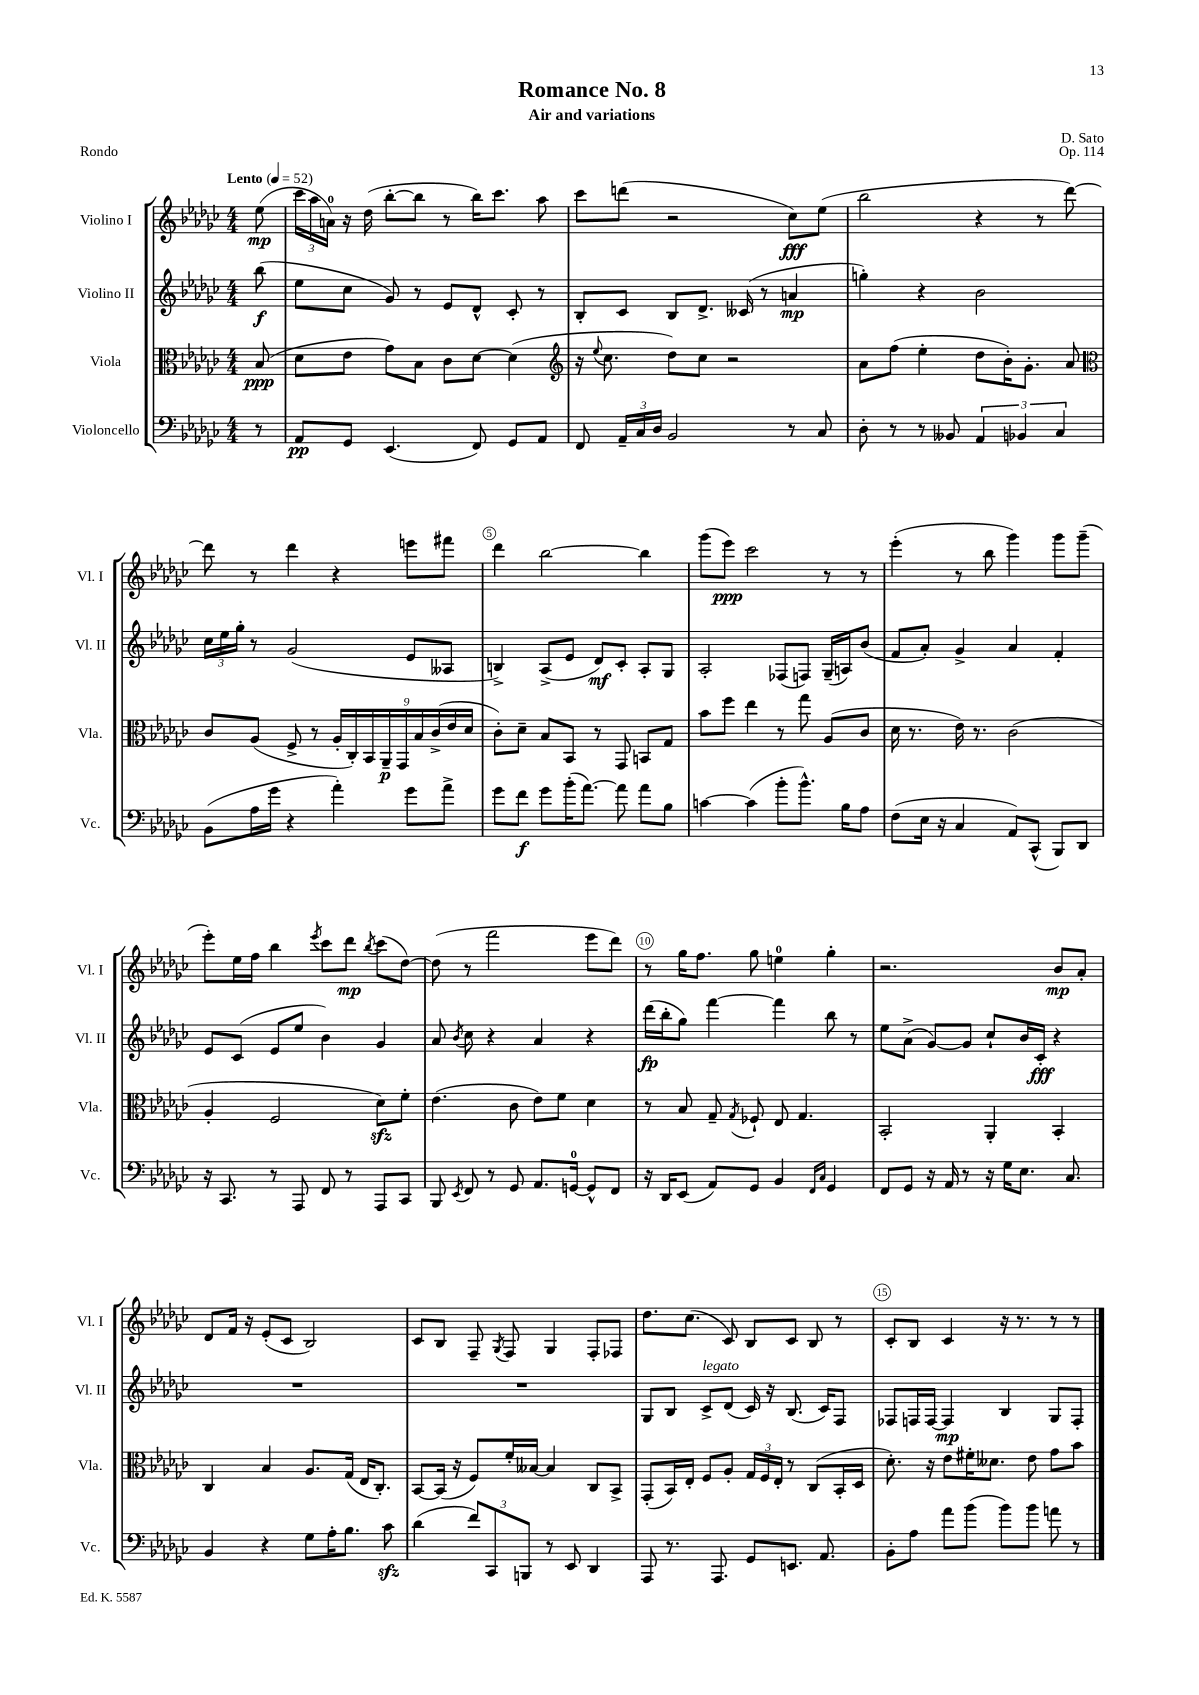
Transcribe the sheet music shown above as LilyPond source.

\header { title = "Romance No. 8" composer = "D. Sato" subtitle = "Air and variations" opus = "Op. 114" piece = "Rondo" }
<<
\new StaffGroup <<
\new Staff = "s0" \with { instrumentName = "Violino I" shortInstrumentName = "Vl. I" } {
    \clef treble \key ges \major \numericTimeSignature \time 4/4 \partial 8 \tempo "Lento" 4 = 52
    \autoBeamOff ees''8\mp( |
    \tuplet 3/2 { ces'''16[ aes''16 a'16]-0) } r16 des''16( bes''8[~-. bes''8] r8 bes''16[) ces'''8.] aes''8 |
    ces'''8[ d'''8]( r2 ces''8[\fff) ees''8]( |
    bes''2 r4 r8 des'''8~) |
    des'''8 r8 des'''4 r4 e'''8[ fis'''8] |
    des'''4 bes''2~ bes''4 |
    ges'''8[( ees'''8]\ppp) ces'''2 r8 r8 |
    ees'''4-.( r8 bes''8 ges'''4) ges'''8[ ges'''8]--( |
    ees'''8[-.) ees''16 f''16] bes''4 \acciaccatura { ees'''8 } ces'''8[ des'''8]\mp \acciaccatura { bes''8 } ces'''8[( des''8]~) |
    des''8( r8 f'''2 ees'''8[ des'''8]) |
    r8 ges''16[ f''8.] ges''8 e''4-0 ges''4-. |
    r2. bes'8[\mp aes'8]-. |
    des'8[ f'16] r16 ees'8[-.( ces'8] bes2) |
    ces'8[ bes8] f8-- \acciaccatura { ges8 } f8 ges4 f8[-. fes8] |
    des''8.[ ces''8.]( ces'8) bes8[ ces'8] bes8 r8 |
    ces'8[-. bes8] ces'4 r16 r8. r8 r8 \bar "|." |
}
\new Staff = "s1" \with { instrumentName = "Violino II" shortInstrumentName = "Vl. II" } {
    \clef treble \key ges \major \numericTimeSignature \time 4/4 \partial 8
    \autoBeamOff bes''8\f( |
    ees''8[ ces''8] ges'8) r8 ees'8[ des'8]-^ ces'8-. r8 |
    bes8[-. ces'8] bes8[ des'8.]-> ceses'16( r8 a'4\mp |
    g''4-.) r4 bes'2 |
    \tuplet 3/2 { ces''16[ ees''16 ges''16]-. } r8 ges'2( ees'8[ aeses8] |
    b4->) aes8[->( ees'8] des'8[\mf) ces'8]-. aes8[-. ges8] |
    aes2-. fes8[( f8]) ges16[--( a16) bes'8]( |
    f'8[ aes'8]-.) ges'4-> aes'4 f'4-. |
    ees'8[ ces'8]( ees'8[ ees''8] bes'4) ges'4 |
    aes'8 \acciaccatura { bes'8 } ces''8 r4 aes'4 r4 |
    des'''16[\fp( bes''16-. ges''8]) f'''4~ f'''4 bes''8 r8 |
    ees''8[ aes'8]->( ges'8[~) ges'8] ces''8[-! bes'16 ces'16]-.\fff r4 |
    R1 |
    R1 |
    ges8[ bes8] ces'8[->^\markup { \italic "legato" } des'8]( ces'16) r16 bes8.( ces'16[) f8] |
    fes8[ f16 f16]~ f4\mp bes4 ges8[ f8]-. \bar "|." |
}
\new Staff = "s2" \with { instrumentName = "Viola" shortInstrumentName = "Vla." } {
    \clef alto \key ges \major \numericTimeSignature \time 4/4 \partial 8
    \autoBeamOff bes8\ppp( |
    des'8[ ees'8] ges'8[) bes8] ces'8[ des'8]~ des'4( |
    \clef treble r16 \appoggiatura { ees''8 } ces''8. des''8[) ces''8] r2 |
    aes'8[ f''8]( ees''4-. des''8[ bes'16-.) ges'8.]-. aes'8 |
    \clef alto ces'8[ aes8]( f8-> r8 \tuplet 9/8 { aes16[-. ces16-.) bes,16 aes,16--\p ges,16 bes16 ces'16->( ees'16 des'16] } |
    ces'8[-.) des'8]-- bes8[ bes,8] r8 ges,8 b,8[ ges8] |
    bes'8[ f''8] ees''4 r8 ges''8 aes8[( ces'8] |
    des'16 r8. ees'16) r8. ces'2( |
    aes4-. f2 des'8[\sfz) f'8]-. |
    ees'4.( ces'8 ees'8[) f'8] des'4 |
    r8 bes8 ges8-- \acciaccatura { ges8 } fes8-! ees8 ges4. |
    bes,2-. aes,4-. bes,4-. |
    ces4 bes4 aes8.[ ges16]( ees16[ ces8.]-.) |
    bes,8[~ bes,16]( r16 f8[) f'16-. beses16]~ beses4 ces8[ bes,8]-> |
    ges,8[-.( bes,16) ees16]-. f8[ aes8]-. \tuplet 3/2 { ges16[ f16 ees16]-. } r8 ces8[( bes,16-. des16] |
    des'8.-.) r16 ees'8[ fis'16-. deses'8.] ees'8 ges'8[ bes'8] \bar "|." |
}
\new Staff = "s3" \with { instrumentName = "Violoncello" shortInstrumentName = "Vc." } {
    \clef bass \key ges \major \numericTimeSignature \time 4/4 \partial 8
    \autoBeamOff r8 |
    aes,8[\pp ges,8] ees,4.( f,8) ges,8[ aes,8] |
    f,8 \tuplet 3/2 { aes,16[-- ces16 des16] } bes,2 r8 ces8 |
    des8-. r8 r8 beses,8 \tuplet 3/2 { aes,4 bes,4 ces4 } |
    bes,8[( aes16 ges'16] r4 aes'4-.) ges'8[ aes'8]-> |
    ges'8[ f'8]\f ges'8[ bes'16-.( aes'8.]~) aes'8 aes'8[ bes8] |
    c'4~ c'4( bes'8[-. bes'8.]-^) bes16[ aes8] |
    f8[( ees16] r16 ces4 aes,8[) ces,8]-^( bes,,8[) des,8] |
    r16 ces,8. r8 aes,,8 f,8 r8 aes,,8[ ces,8] |
    bes,,8 \acciaccatura { ees,8 } f,8 r8 ges,8 aes,8.[ g,16]-0~ g,8[-^ f,8] |
    r16 des,16[ ees,8]( aes,8[) ges,8] bes,4 \grace { f,16[ ces16] } ges,4 |
    f,8[ ges,8] r16 aes,16 r8 r16 ges16[ ees8.] ces8. |
    bes,4 r4 ges8[ aes16-. bes8.] ces'8\sfz |
    des'4( \tuplet 3/2 { f'8[) ces,8 b,,8] } r8 ees,8 des,4 |
    aes,,8 r8. aes,,8. ges,8[ e,8.] aes,8. |
    bes,8[-. aes8] aes'8[ bes'8]( bes'8[) bes'8] a'8 r8 \bar "|." |
}
>>
>>
\layout { \context { \Score \override BarNumber.break-visibility = ##(#f #t #t) barNumberVisibility = #(every-nth-bar-number-visible 5) \override BarNumber.stencil = #(make-stencil-circler 0.1 0.3 ly:text-interface::print) } }
